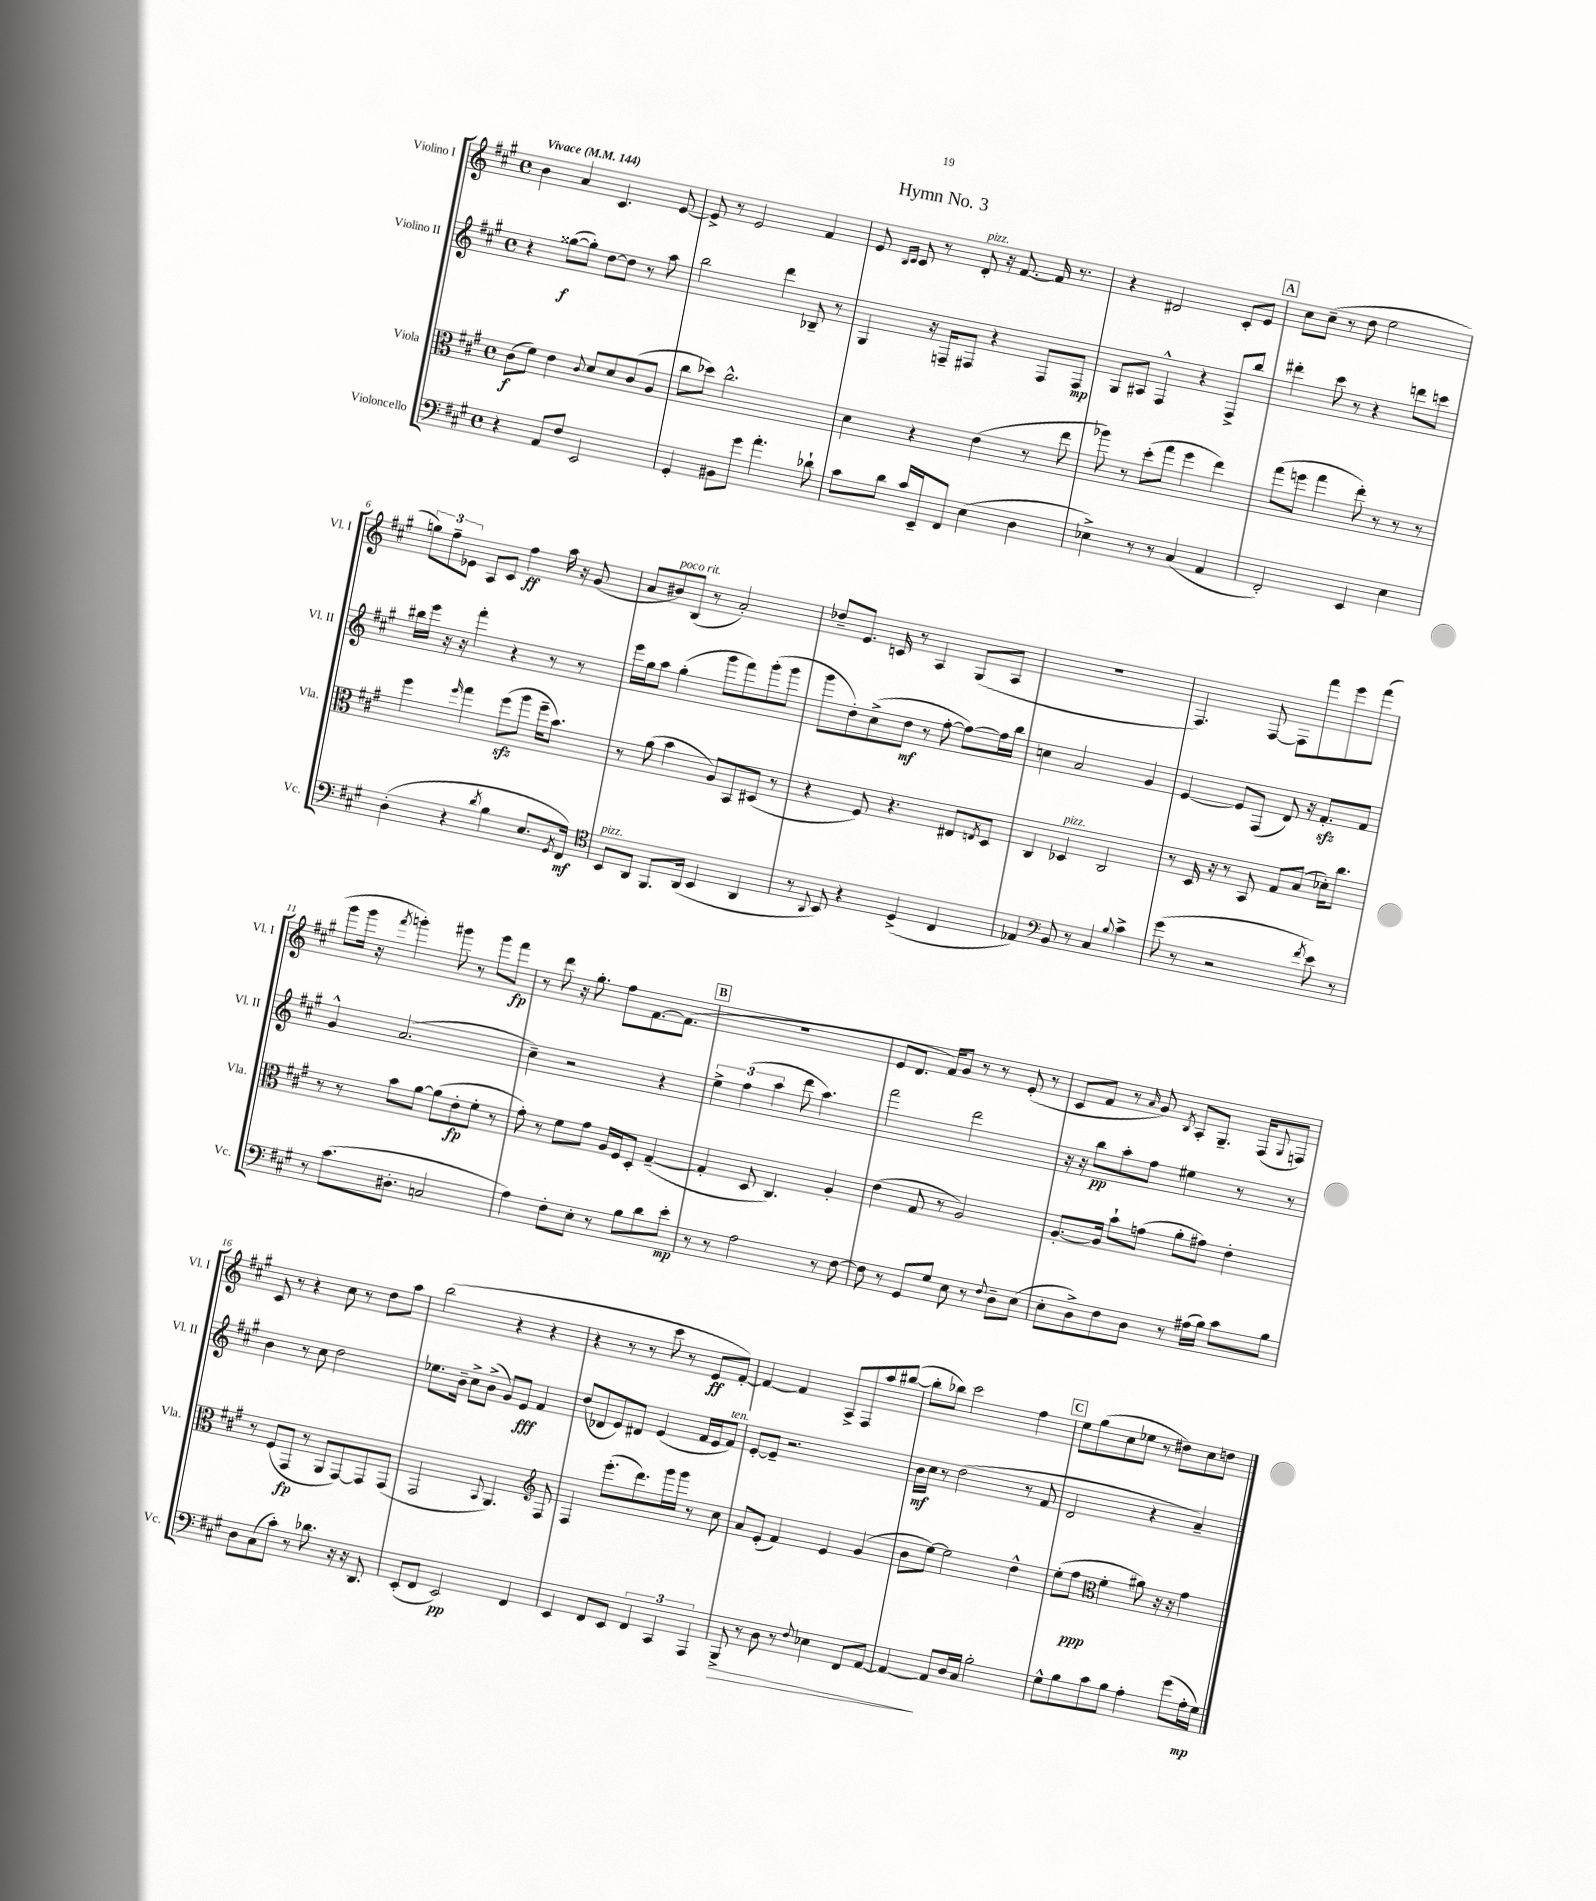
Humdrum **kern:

**kern	**kern	**kern	**kern
*staff4	*staff3	*staff2	*staff1
*clefF4	*clefC3	*clefG2	*clefG2
*k[f#c#g#]	*k[f#c#g#]	*k[f#c#g#]	*k[f#c#g#]
*M4/4	*M4/4	*M4/4	*M4/4
*met(c)	*met(c)	*met(c)	*met(c)
*MM144	*MM144	*MM144	*MM144
4r	(8c#	4r	4b
.	8f#)	.	.
8AA	4e	([8gg##	4a
8F#	.	8gg##'])	.
.	8qqc#	.	.
2EE	8d	[8dd	4.c#
.	8d	8dd]	.
.	(8c#	8r	.
.	8A	8aa	[8e
=	=	=	=
4GG#'	8cc#	2bb	8e^]
.	8dd-)	.	8r
8BB#	2.cc#^^	.	2e
8g#	.	.	.
4.a'	.	4ddd	.
.	.	8B-~	4f#
8d-`	.	8r	.
=	=	=	=
8c#	4d	4G#	8e
.	.	.	16qqB
.	.	.	16qqc#
8d	.	.	8c#
16c#	4r	16r	8r
16EE~	.	16F~	.
8FF#	.	8F#	8d'
(4E	(4e	4r	16r
.	.	.	[8.f#
4D	8r	8F#	16f#]
.	.	.	8.r
.	8ee	8F#	.
=	=	=	=
4E-^)	8aa-)	8G#	4r
.	8r	8A#	.
8r	(8dd'	4F#^^	2d#
8r	8gg#	.	.
(4C#	4ff#	4r	.
4AA	4ee)	8F#^	8c#'
.	.	8bb	8e
=	=	=	=
2FF#')	(8gg#	4ddd#'	8cc#
.	8ff	.	(8cc#~
.	4gg#	8ccc#	8r
.	.	8r	8dd
4EE	8ee')	4r	2ee
.	8r	.	.
4E	8r	8ddd	.
.	8r	8ccc	.
=	=	=	=
(4D'	4ff#	16bb#	12gg)
.	.	16eee	.
.	.	.	12ff#~
.	.	16r	.
.	.	.	12e-
.	.	16r	.
.	16qqff#	.	.
4r	4gg#	4fff#'	8A
.	.	.	8c#
8qd	.	.	.
4B	(8ff#	4r	4ff#
.	8aa	.	.
8.E	16ff#~	8r	16aa
.	8.b)	.	16r
.	.	8r	(8g#
8qGG#	.	.	.
16FF#)	.	.	.
=	=	=	=
*clefC4	*	*	*
8BB	8r	16eee	8a
.	.	16gg#	.
8AA	(8a	8aa	8b#)
8.FF#	4b	(4gg#'	(8B
.	.	.	8r
(16AA	.	.	.
4BB	8A)	8ggg#	2a')
.	8BB	8fff#)	.
4AA	(8D#	(8ggg#'	.
.	8r	8ggg#	.
=	=	=	=
8r	4r	8ggg#	8dd-~
8qqAA	.	.	.
8BB)	.	8dd')	8.e
4r	8F#)	(8cc#^	.
.	.	.	16c
.	4.r	8dd	8r
(4D^	.	8r	4A
.	.	[8ff#'	.
4C#	8E#	8ff#_)	(8G#
.	8qE	.	.
.	8D	16ff#]	8A
.	.	16bb	.
=	=	=	=
4E-)	4C#	4cc	1r
*clefF4	*	*	*
8BB	4D-	2a	.
8r	.	.	.
4C#	2C#	.	.
8qqB	.	.	.
4c#^	.	4g#	.
=	=	=	=
(8g#	8r	[4e	4.F#)
8r	16D	.	.
.	16r	.	.
2r	8r	8e]	.
.	8BB	(8F#	[8F#
.	8G#	8d)	8F#]
.	(8B	16r	8fff#
.	.	8.f#'	.
8qf#	.	.	.
8e)	16d-')	.	8eee
.	8.cc#	.	.
8r	.	8f#	(8fff#
=	=	=	=
8r	8r	4g#^^	8ggg#
(8.c#	8r	.	16ggg#
.	.	.	16r
.	.	.	8qfff#
.	8b	(2.a	4ggg')
8.D#'	.	.	.
.	[8a	.	.
2C	(8a]	.	8ggg#
.	8e'	.	8r
.	8f#'	.	8ggg#
.	8r	.	8fff#
=	=	=	=
4A)	8g#')	4cc#~)	8r
.	8r	.	8ddd
8F#'	8f#	2r	16r
.	.	.	8.gg#'
8E'	8g#	.	.
8r	16A	.	8ff#
.	16F#	.	.
8B	8D'	.	[8.f#
8d	([4G#~	4r	.
.	.	.	(8.f#]
8e'	.	.	.
=	=	=	=
8r	4G#']	6ee^	1r
8r	.	.	.
.	.	(6ff#	.
2A	8D	.	.
.	.	6aa	.
.	4.C#)	.	.
.	.	8ddd	.
.	.	4.aa)	.
8r	4A'	.	.
[8F#	.	.	.
=	=	=	=
8F#]	(4e	2fff#	8e
8r	.	.	8.d
8GG#	8G#	.	.
.	.	.	16f#)
8G#	8r	.	8g#
8E	2A)	2ddd	8r
8r	.	.	8r
8qqF#	.	.	.
8D~	.	.	(8e'
(8E	.	.	8r
=	=	=	=
8E'	[8.A'	16r	8c#
.	.	16r	.
8D^)	.	8bb	8f#
.	16A]	.	.
8F#	8b`	8aa'	8r
.	.	.	16qqa
8D	(8g	8ff#	8g#)
.	.	.	8qB
8r	8a'	4ee#	8A'
(16A#	8g#)	.	8.G#~
16B)	.	.	.
8c#	4e'	8r	.
.	.	.	(16F#
.	.	.	8qqG#
8B	.	8r	8F)
=	=	=	=
8D	8r	4b	8c#
(8C#	(8F#	.	8r
8c#')	8GG#	8r	4r
8r	8r	8cc#	.
8.d-	8AA	2dd	8cc#
.	[8GG#)	.	8r
16r	.	.	.
16r	8GG#]	.	8dd
8.DD	.	.	.
.	(8GG#	.	8aa
=	=	=	=
(8EE'	2GG#	8.ee-	(2bb
8FF#	.	.	.
.	.	16b~	.
2EE)	.	8cc#^	.
.	.	(8b^	.
.	8qqBB	.	.
.	4.AA)	8g#)	4r
.	.	8e	.
4FF#	.	4f#	4r
*	*clefG2	*	*
.	8F#	.	.
=	=	=	=
4EE	4F#	(8dd	4r
.	.	8d-	.
8FF#	(8.eee'	8e)	8r
8EE	.	8d#	8r
.	8.ddd)	.	.
6FF#	.	(4e	8ccc#
.	16ggg#	.	8r
6CC#	.	.	.
.	16ggg#	.	.
.	8r	16f#	8e
.	.	16e	.
6AAA	.	.	.
.	8cc#	8f#)	[8f#')
=	=	=	=
8BBB^	8a	[8e'	4f#_
8r	(8e'	8e~]	.
8D	4f#)	2.r	4f#]
8r	.	.	.
8qqF#	.	.	.
4E-	4e	.	8A^
.	.	.	8F#
8FF#	(4g#	.	8aa
[8AA	.	.	([8bb#
=	=	=	=
4AA_	8b	16b	8bb#']
.	.	16cc#	.
.	[8ee)	8r	8bb-)
8AA]	2ee]	(2dd	2ccc#
16D	.	.	.
16C#	.	.	.
2B'	.	.	.
.	4dd^^	8r	4ff#
.	.	8f#	.
=	=	=	=
8G#^^	(8ee'	2d	8ee
8B	8ff#	.	(8gg#
*	*clefC3	*	*
8c#	4f#'	.	8cc#
8B	.	.	8ee-
4A'	8a#)	4r	8r
.	16r	.	8dd#)
.	16r	.	.
(8g#	4g#	4a~)	8cc#
16A'	.	.	8dd
16G#)	.	.	.
==	==	==	==
*-	*-	*-	*-
